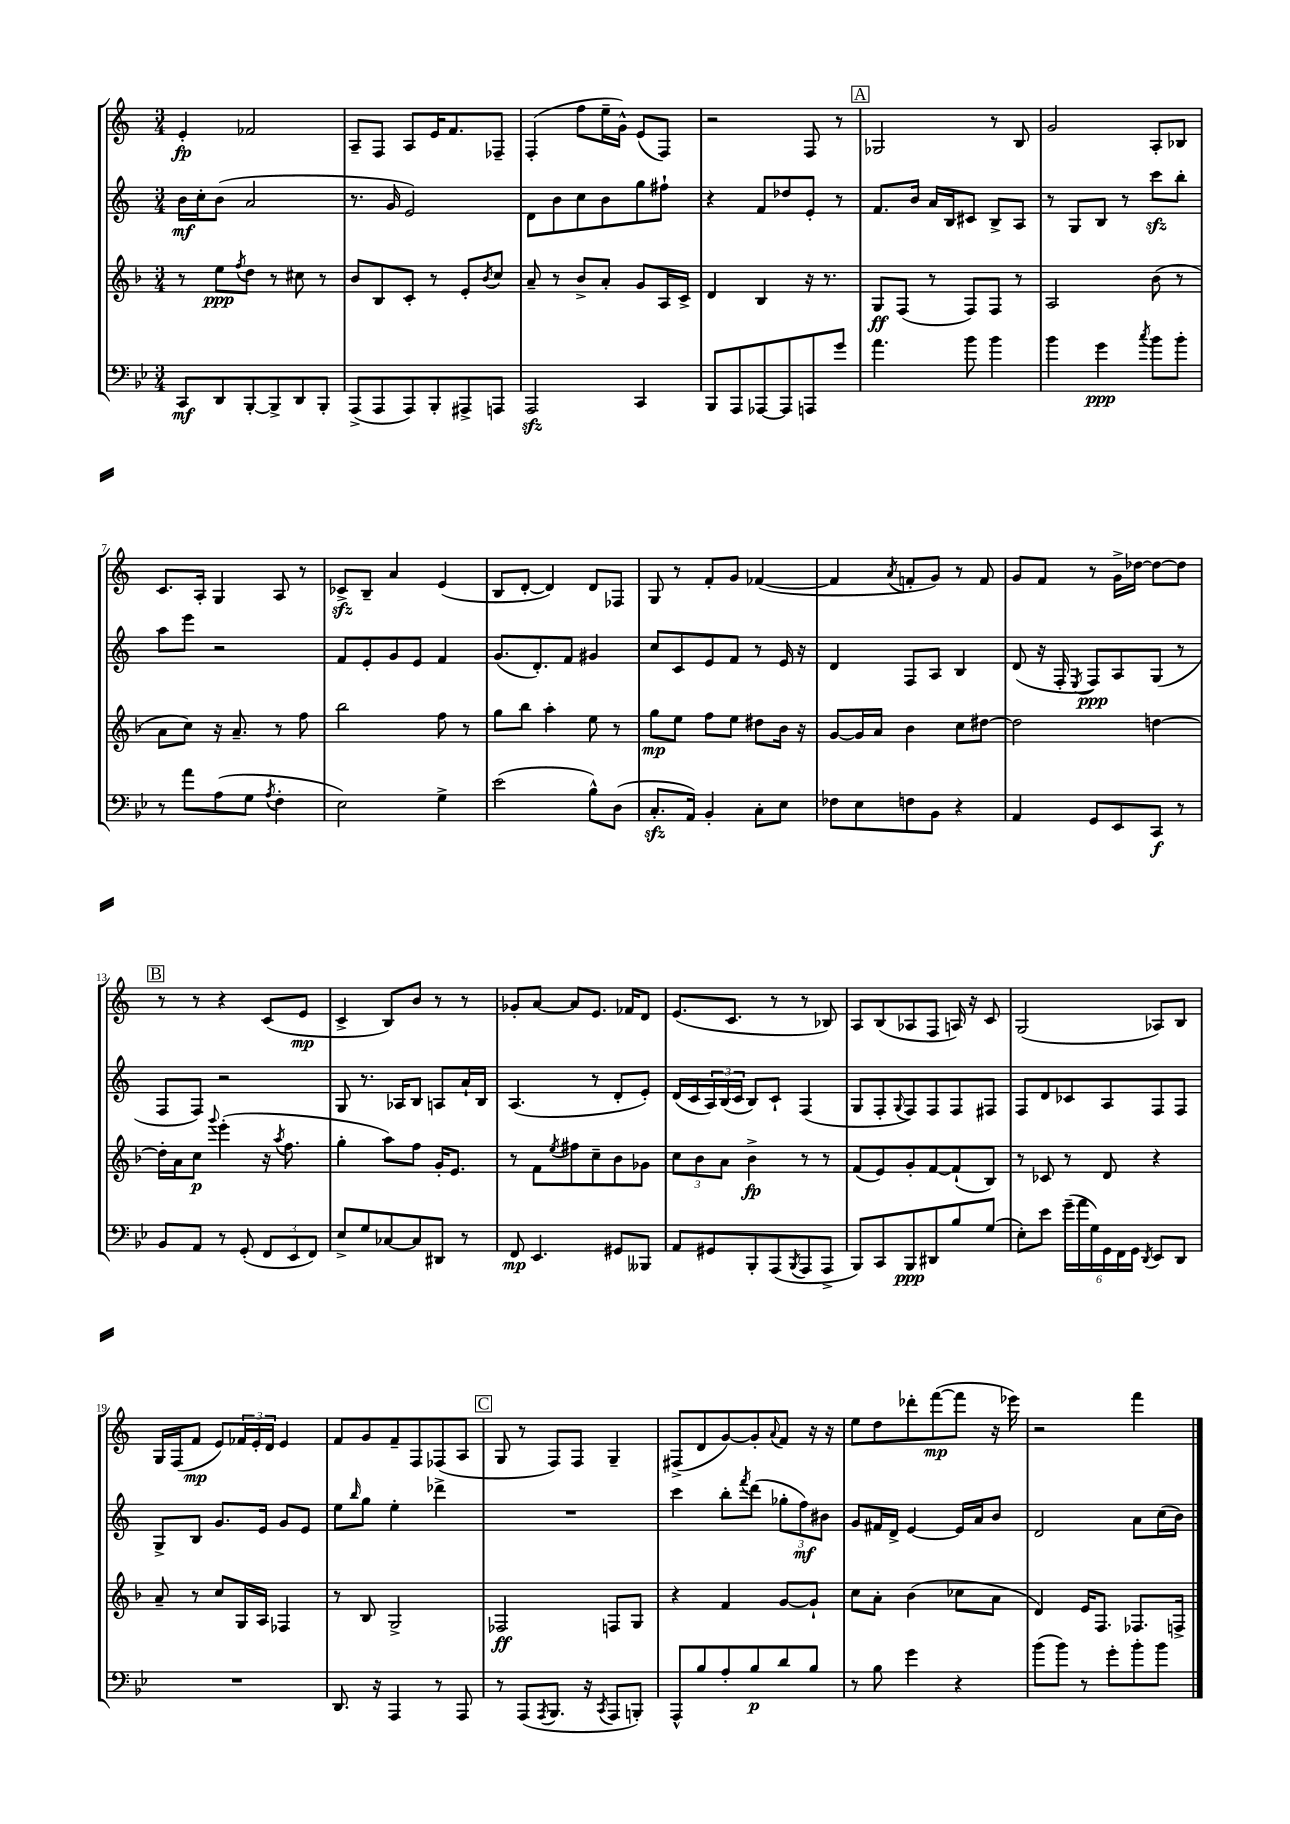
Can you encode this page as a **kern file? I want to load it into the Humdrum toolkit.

**kern	**kern	**kern	**kern
*staff4	*staff3	*staff2	*staff1
*clefF4	*clefG2	*clefG2	*clefG2
*k[b-e-]	*k[b-]	*k[]	*k[]
*M3/4	*M3/4	*M3/4	*M3/4
8CC/L	8r	16b\LL	4e'/
.	.	16cc'\J	.
8DD/	8ee\L	(8b\J	.
.	8qff/	.	.
[8BBB-'/	8dd\J	2a/	2f-/
8BBB-^/]	8r	.	.
8DD/	8cc#\	.	.
8BBB-'/J	8r	.	.
=	=	=	=
(8AAA^/L	8b-/L	8.r	8A~/L
8AAA/	8B-/	.	8F/J
.	.	16g/	.
8AAA/)	8c'/J	2e/)	8A/L
8BBB-'/	8r	.	16e/K
.	.	.	8.f/
8AAA#^/	8e'/L	.	.
.	8qb-/	.	.
8AAA/J	8cc/J	.	8F-~/J
=	=	=	=
2AAA/	8a~/	8d\L	(4F'/
.	8r	8b\	.
.	8b-^/L	8cc\	8ff\L
.	8a'/J	8b\	16ee~\L
.	.	.	16g^^\JJ)
4CC/	8g/L	8gg\	(8e/L
.	16A/L	8ff#`\J	8F/J)
.	16c^/JJ	.	.
=	=	=	=
8BBB-/L	4d/	4r	2r
8AAA/	.	.	.
[8AAA-/	4B-/	8f/L	.
8AAA-/]	.	8dd-/	.
8AAA/	16r	8e'/J	8F/
.	8.r	.	.
8g/J	.	8r	8r
=	=	=	=
4.a\	8G/L	8.f/L	2G-/
.	(8F/J	.	.
.	.	16b/Jk	.
.	8r	16a/LL	.
.	.	16B/J	.
8b-\	8F/L)	8c#/J	.
4b-\	8F/J	8B^/L	8r
.	8r	8A/J	8B/
=	=	=	=
4b-\	2A/	8r	2g/
.	.	8G/L	.
4g\	.	8B/J	.
.	.	8r	.
8qcc/	.	.	.
8b-\L	(8b-\	8ccc\L	8A'/L
8b-'\J	8r	8bb'\J	8B-/J
=	=	=	=
8r	8a\L	8aa\L	8.c/L
8a\L	8cc\J)	8eee\J	.
.	.	.	16A'/Jk
(8A\	16r	2r	4G/
.	8.a~/	.	.
8G\J	.	.	.
8qA/	.	.	.
4F'\	8r	.	8A/
.	8ff\	.	8r
=	=	=	=
2E-\)	2bb-\	8f/L	8c-^/L
.	.	8e'/	8B~/J
.	.	8g/	4a/
.	.	8e/J	.
4G^\	8ff\	4f/	(4e/
.	8r	.	.
=	=	=	=
(2e-\	8gg\L	(8.g/L	8B/L
.	8bb-\J	.	[8d'/J
.	.	8.d'/)	.
.	4aa'\	.	4d/])
.	.	8f/J	.
8B-^^\L)	8ee\	4g#/	8d/L
(8D\J	8r	.	8F-/J
=	=	=	=
8.C'/L	8gg\L	8cc/L	8G/
.	8ee\J	8c/	8r
16AA/Jk)	.	.	.
4BB-'/	8ff\L	8e/	8f'/L
.	8ee\J	8f/J	8g/J
8C'\L	8dd#\L	8r	([4f-/
8E-\J	16b-\Jk	16e/	.
.	16r	16r	.
=	=	=	=
8F-\L	[8g/L	4d/	4f-/]
8E-\	16g/]L	.	.
.	16a/JJ	.	.
.	.	.	8qa/
8F\	4b-\	8F/L	8f'/L
8BB-\J	.	8A/J	8g/J)
4r	8cc\L	4B/	8r
.	[8dd#\J	.	8f/
=	=	=	=
4AA/	2dd#\]	(8d/	8g/L
.	.	16r	8f/J
.	.	16F'/	.
.	.	8qE/	.
8GG/L	.	8F/L)	8r
8EE-/	.	8A/	16g^\LL
.	.	.	[16dd-\JJ
8CC/J	[4dd\	(8G/J	8dd-\_L
8r	.	8r	8dd-\]J
=	=	=	=
8BB-/L	16dd'\]LL	8F/L	8r
.	16a\J	.	.
8AA/J	8cc\J	8F/J)	8r
.	8qqggg/	.	.
8r	(4eee'\	2r	4r
(8GG'/	.	.	.
12FF/L	16r	.	(8c/L
.	8qaa/	.	.
.	8.ff\	.	.
12EE-/	.	.	.
.	.	.	8e/J
12FF/J)	.	.	.
=	=	=	=
8E-^/L	4gg'\	8G/	4c^/
8G/	.	8.r	.
[8C-/	8aa\L)	.	8B/L)
.	.	16A-/LK	.
8C-/]	8ff\J	8B/J	8b/J
8DD#/J	16g'/LK	8A/L	8r
.	8.e/J	.	.
8r	.	16a`/L	8r
.	.	16B/JJ	.
=	=	=	=
8FF/	8r	(4.A/	8g-'/L
4.EE-/	8f\L	.	[8a/J
.	8qee/	.	.
.	8ff#\	.	8a/]L
.	8cc~\	8r	8.e/J
8GG#/L	8b-\	8d'/L	.
.	.	.	16f-/LK
8BBB--/J	8g-\J	8e'/J)	8d/J
=	=	=	=
8AA/L	12cc\L	(16d/LL	(8.e/L
.	.	16c/	.
.	12b-\	.	.
8GG#/	.	24A/)	.
.	12a\J	(24B/	.
.	.	.	8.c/J
.	.	24c/JJ	.
8BBB-'/	4b-^\	8B/L)	.
(8AAA/	.	8c`/J	8r
8qBBB-/	.	.	.
8AAA/	8r	(4F/	8r
8AAA^/J	8r	.	8B-/)
=	=	=	=
8BBB-/L)	(8f/L	8G/L	8A/L
8CC/	8e/)	8F'/	(8B/
.	.	8qqG/	.
8BBB-/	8g'/	8F/)	8A-/
8DD#/	[8f/	8F/	8F/J
8B-/	(8f`/]	8F/	16A/)
.	.	.	16r
(8G/J	8B-/J)	8F#/J	8c/
=	=	=	=
8E-'\L)	8r	8F/L	(2G/
8e-\J	8c-/	8d/	.
(24g~\LL	8r	8c-/	.
24a\	.	.	.
24G\)	.	.	.
24GG\	8d/	8A/	.
24FF\	.	.	.
24GG\JJ	.	.	.
8qDD/	.	.	.
8EE-/L	4r	8F/	8A-/L)
8DD/J	.	8F/J	8B/J
=	=	=	=
2.r	8a~/	8G^/L	16G/LL
.	.	.	(16F/J
.	8r	8B/J	8f/J
.	8cc/L	8.g/L	8e/L)
.	16G/L	.	24f-/L
.	.	.	24e'/
.	16A/JJ	16e/Jk	.
.	.	.	24d/JJ
.	4F-/	8g/L	4e/
.	.	8e/J	.
=	=	=	=
8.DD/	8r	8ee\L	8f/L
.	.	16qqbb/	.
.	8B-/	8gg\J	8g/
16r	.	.	.
4AAA/	2G^/	4ee'\	8f~/
.	.	.	8F/
8r	.	4ddd-^\	(8F-/
8AAA/	.	.	8A/J
=	=	=	=
8r	2F-/	2.r	8G/
(8AAA/L	.	.	8r
8qAAA/	.	.	.
8.BBB-/J	.	.	8F/L)
.	.	.	8F/J
16r	.	.	.
8qCC/	.	.	.
8AAA/L	8F/L	.	4G~/
8BBB'/J)	8G/J	.	.
=	=	=	=
8AAA^^/L	4r	4ccc\	(8F#^/L
8B-/	.	.	8d/
8A'/	4f/	8bb'\L	[8g/)
.	.	8qfff/	.
8B-/	.	(8ddd\J	8g'/]
.	.	.	8qqa/
8d/	[8g/L	12gg-'\L	8f/J
.	.	12ff\)	.
8B-/J	8g`/]J	.	16r
.	.	12b#\J	.
.	.	.	16r
=	=	=	=
8r	8cc\L	8g/L	8ee\L
8B-\	8a'\J	16f#/L	8dd\
.	.	16d^/JJ	.
4g\	(4b-\	[4e/	8ddd-'\
.	.	.	([8fff\
4r	8cc-\L	16e/]LL	8fff\]J
.	.	16a/J	.
.	8a\J	8b/J	16r
.	.	.	16eee-\)
=	=	=	=
(8b-\L	4d/)	2d/	2r
8b-\J)	.	.	.
8r	16e/LK	.	.
.	8.F/J	.	.
8g'\L	.	.	.
8b-'\	8.F-/L	8a\L	4fff\
8b-\J	.	(16cc\L	.
.	16F^/Jk	16b\JJ)	.
==	==	==	==
*-	*-	*-	*-
